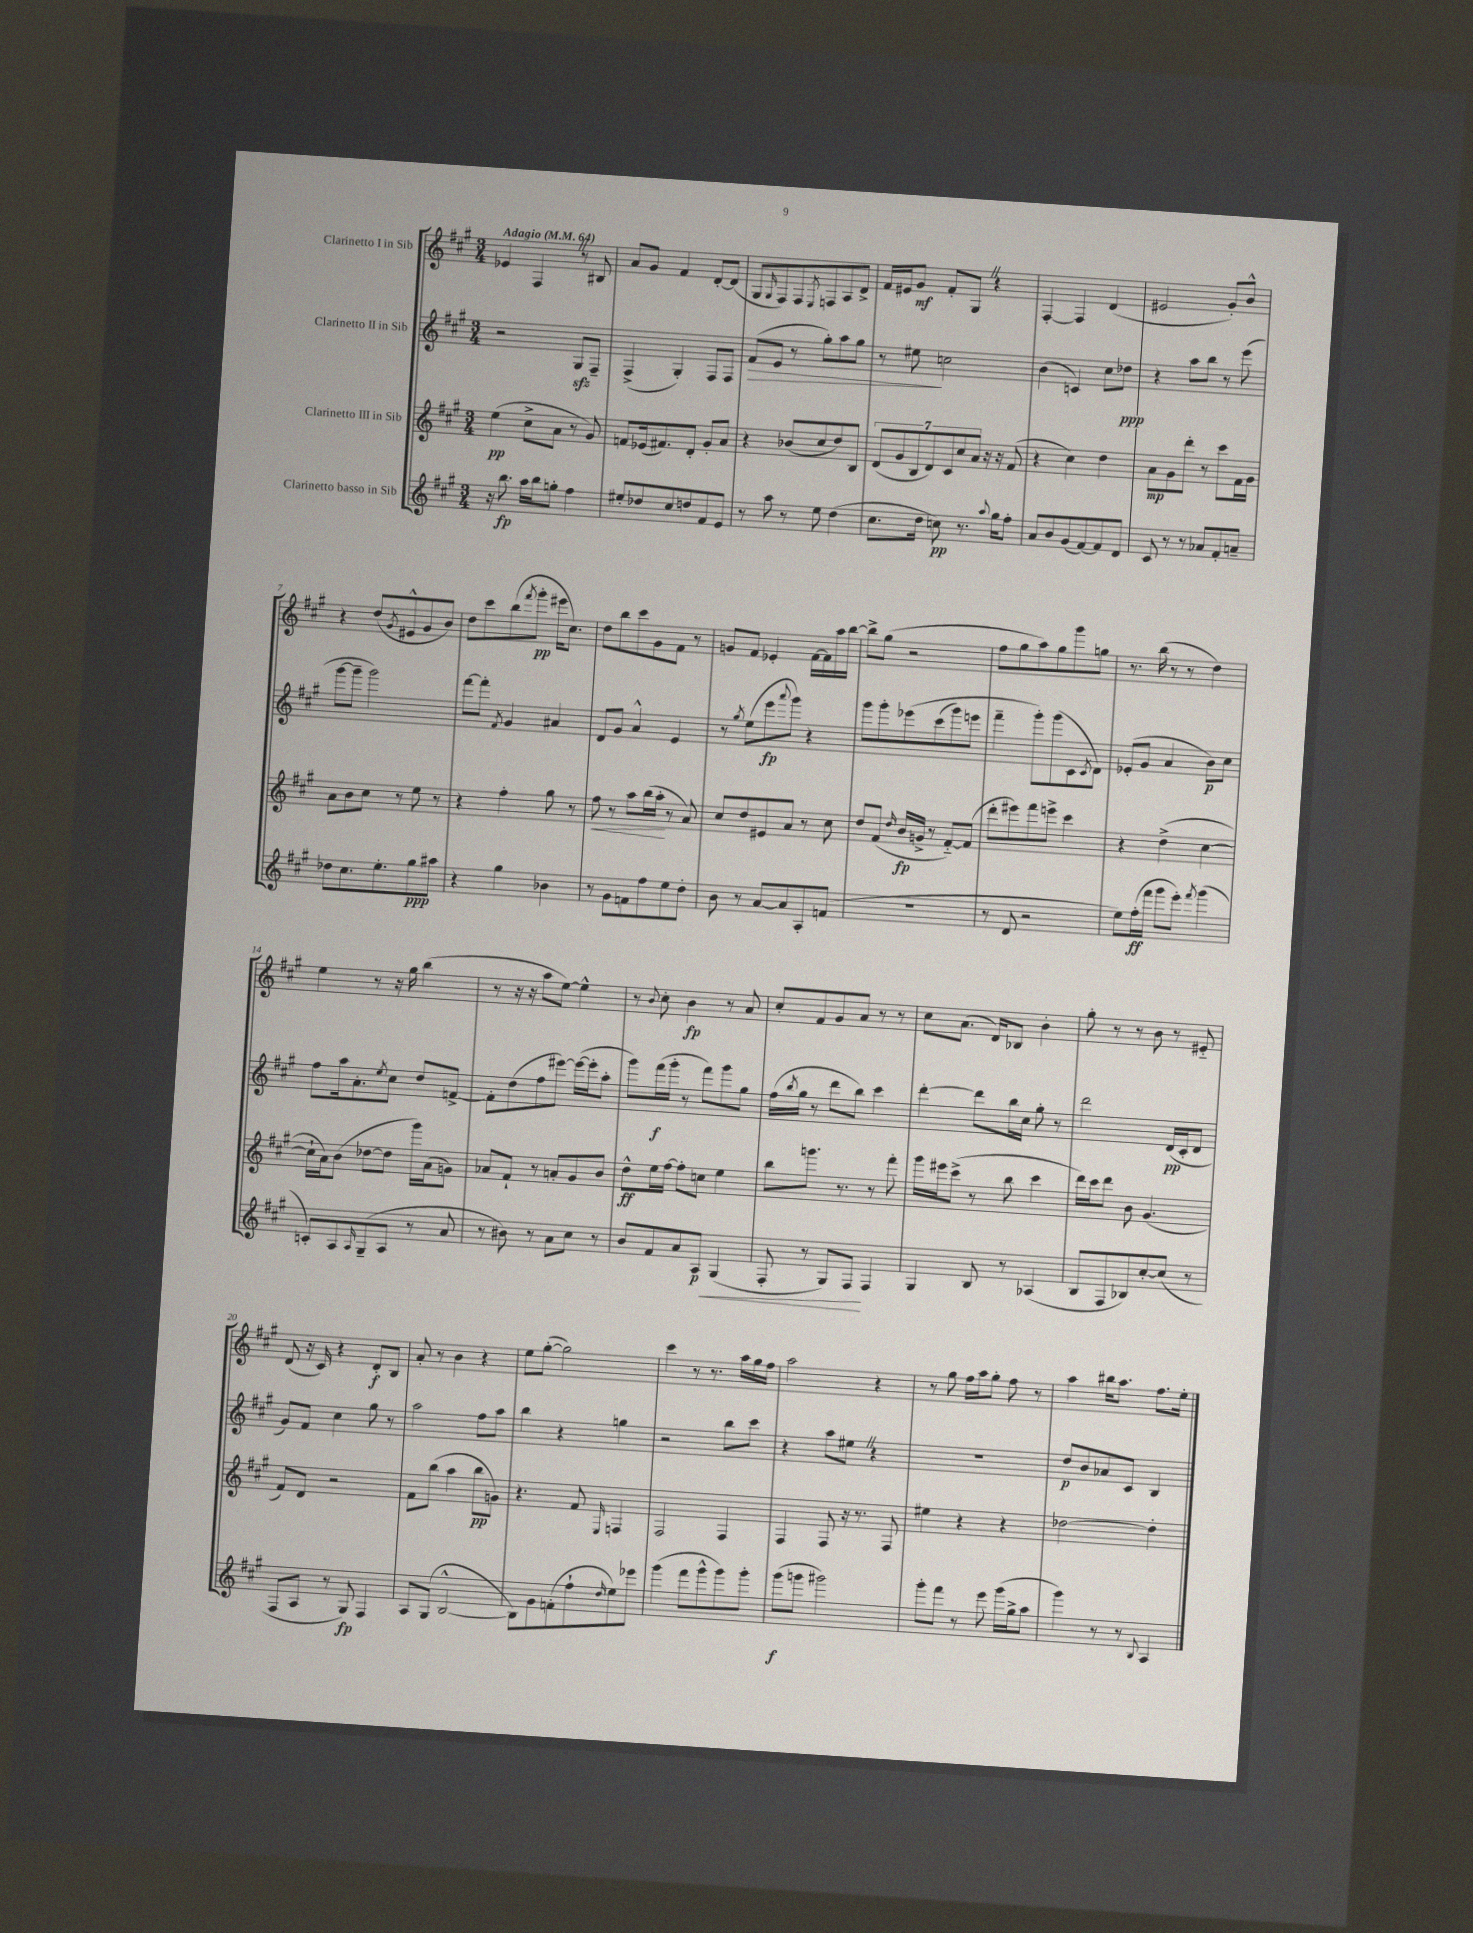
<<
\new StaffGroup <<
\new Staff = "s0" \with { instrumentName = "Clarinetto I in Sib" } {
    \clef treble \key a \major \numericTimeSignature \time 3/4 \tempo "Adagio" 4 = 64
    ees'4 fis4 \once \override BreathingSign.text = \markup { \musicglyph "scripts.caesura.straight" } \breathe r8 bis8 |
    a'8 gis'8 fis'4 d'8~-. d'8( |
    gis8 \grace { gis16 } fis8) fis8 \acciaccatura { e8 } f8 a8 d'8-> |
    fis'16 eis'16 gis'8\mf fis'8-. gis8 \once \override BreathingSign.text = \markup { \musicglyph "scripts.caesura.straight" } \breathe r4 |
    fis4~-. fis4 d'4( |
    eis'2 gis'8-.) b'8-^ |
    r4 d''8( \acciaccatura { gis'8 } eis'8-^ gis'8 b'8) |
    d''8 cis'''8 b''8( \acciaccatura { fis'''8 } gis'''8-.\pp eis'''16 cis''8.) |
    d''8 b''8 cis'''8 gis'8 fis'8 r8 |
    g'8 fis'8 ees'4-. fis'16~ fis'16 a''16 b''16~ |
    b''8-> gis''8( r2 |
    fis''8 gis''8 a''8) gis''8 gis'''8 g''8 |
    r8. b''16( r8 r8 d''4) |
    e''4 r8 r16 gis''16 b''4( |
    r8 r16 r16 a''8 e''8~) e''4-^ |
    r8 \appoggiatura { b'8 } cis''8-. b'4\fp r8 a'8 |
    cis''8-. fis'8 gis'8 a'8 r8 r8 |
    cis''8 a'8.( d'16) bes8 b'4-. |
    gis''8-. r8 r8 b'8 r8 eis'8-_ |
    d'8( r16 cis'16) r4 d'8-.\f b8 |
    a'8-. r8 b'4 r4 |
    e''8 gis''8~-.( gis''2) |
    cis'''4 r8 r8. a''16 gis''16 fis''16 |
    a''2 r4 |
    r8 gis''8 fis''16 a''16 gis''8-. fis''8 r8 |
    a''4 bis''16 a''8. fis''8. e''16-. \bar "|." |
}
\new Staff = "s1" \with { instrumentName = "Clarinetto II in Sib" } {
    \clef treble \key a \major \numericTimeSignature \time 3/4
    r2 gis8\sfz fis8-- |
    fis4->( gis4-.) fis8 fis8 |
    fis'8\>( e'8 r8 gis''8-.) a''8 gis''8 |
    r8 eis''8\! c''2 |
    b'4( c'4) cis''8 des''8\ppp |
    r4 a''8 b''8 r8 e'''8( |
    gis'''8~ gis'''8-- gis'''2) |
    fis'''8~ fis'''8-. \acciaccatura { fis'8 } gis'4 ais'4 |
    d'8 gis'8 a'4-^ e'4 |
    r8 \acciaccatura { gis''8 } e''8( e'''8\fp \appoggiatura { a'''8 } gis'''8) r4 |
    gis'''8 gis'''8-. ees'''8\( cis'''8( gis'''8) e'''8 |
    fis'''4-- gis'''8-.\) gis'''8( cis'8 \acciaccatura { cis'8 } d'8) |
    ees'8-.( gis'8 a'4 b'8\p) cis''8 |
    fis''8 a''16 a'8.-. \acciaccatura { e''8 } cis''8 d''8 f'8~-> |
    f'8-. d''8( fis''8 eis'''8~) eis'''16~( eis'''16-. a''8-. |
    gis'''8) fis'''16\f( gis'''16-. r8 fis'''8) gis'''8 gis''8 |
    fis''16( \acciaccatura { b''8 } gis''16 r8 d'''8 b''8) cis'''4 |
    d'''4~-. d'''8 b''16 cis''16 gis''8-. r8 |
    d'''2 d'16\pp( cis'16-. d'8 |
    gis'8) fis'8 cis''4 gis''8 r8 |
    a''2 fis''8 a''8 |
    b''4 r4 g''4 |
    r2 b''8 cis'''8 |
    r4 a''8 eis''8 \once \override BreathingSign.text = \markup { \musicglyph "scripts.caesura.straight" } \breathe r4 |
    R2. |
    d''8\p b'8 aes'8 cis'8 b4 \bar "|." |
}
\new Staff = "s2" \with { instrumentName = "Clarinetto III in Sib" } {
    \clef treble \key a \major \numericTimeSignature \time 3/4
    e''4\pp( cis''8-> a'8 r8 gis'8) |
    f'8 ees'16( fis'8.) d'8-. gis'8-. a'8 |
    r4 bes'8( cis''8 d''8) b8 |
    \tuplet 7/4 { d'8( gis'8 b8 d'8) cis'8 cis''8 a'8 } r16 r16 fis'8( |
    r4 cis''4) d''4 |
    a'8\mp gis'8 d'''8-. r8 cis'''8 fis'16 gis'16 |
    a'8 b'8 cis''8 r8 e''8 r8 |
    r4 fis''4-. gis''8 r8 |
    fis''8\< r8 a''8 b''16( a''16-.\! r8 a'8) |
    cis''8 d''8 eis'8 a'8 r8 cis''8 |
    d''8 fis'8( \grace { d''16 } b'16\fp g'16-> r8 fis'8~-_) fis'8( |
    d'''8-. eis'''8) fis'''8 e'''8-> cis'''4 |
    r4 d''4->( cis''4~ |
    cis''16-! a'16) b'8( des''8~ des''8 gis'''16) a'16( g'8) |
    aes'8 fis'8-! r8 a'8-. gis'8 b'8 |
    d''8-^\ff e''16 fis''16~ fis''8-. c''8 e''4 |
    b''8 g'''8. r8. r8 fis'''8-. |
    gis'''16 eis'''16 cis'''8->( r8 b''8 cis'''4 |
    d'''16) cis'''16 d'''8 b'8 gis'4.( |
    fis'8) d'8 r2 |
    fis'8 b''8( a''4 b''8\pp g'8) |
    r4. fis'8 \grace { e16 } f4 |
    fis2 fis4 |
    fis4 fis8 r16 r8. fis8 |
    eis''4 r4 r4 |
    des''2~ des''4-. \bar "|." |
}
\new Staff = "s3" \with { instrumentName = "Clarinetto basso in Sib" } {
    \clef treble \key a \major \numericTimeSignature \time 3/4
    r16 b''8.\fp a''16 b''16 g''8-. fis''4 |
    eis''8-. des''8 cis''8 d''8 fis'8 e'8 |
    r8 a''8 r8 e''8 d''4( |
    cis''8. d''16 c''8\pp) r8. \appoggiatura { a''8 } gis''16 fis''8-. |
    a'8 b'8 gis'8( fis'8~) fis'8 d'8 |
    cis'8 r8 r8 aes'8 fis'8-. a'8-- |
    des''8 cis''8. e''8.-. gis''8\ppp ais''8 |
    r4 gis''4 bes'4 |
    r8 gis'8 f'8 fis''8 e''8 d''8-. |
    b'8 r8 a'8~ a'8 a8-. f'8( |
    R2. |
    r8 d'8 r2 |
    e''8) fis''16-.\ff( fis'''16 gis'''8 e'''8-.) \acciaccatura { fis'''8 } gis'''4( |
    c'8-.) a8 \grace { a16 } gis8--( a8 r8 a'8 |
    r8 bis'8) r8 a'8 cis''8 r8 |
    b'8 fis'8 a'8 a8\p\< gis4( |
    fis8-. r8 gis8) fis8\! fis4 |
    gis4 b8 r8 aes4( |
    b8 fis8 bes8) cis''8~-. cis''8( r8 |
    fis8 a8 r8 gis8\fp) fis4 |
    a8 gis8( b2~-^ |
    b8) gis'8 f'8-.( fis''8-! \grace { d''16 } e''8) ees'''8 |
    gis'''4( fis'''8 gis'''8-^ gis'''8) gis'''8-. |
    gis'''8\f( g'''8 gis'''2) |
    gis'''8-. fis'''8 r8 e'''8 gis'''16( gis''16-> a''8 |
    gis'''4) r8 r8 \appoggiatura { b8 } a4 \bar "|." |
}
>>
>>
